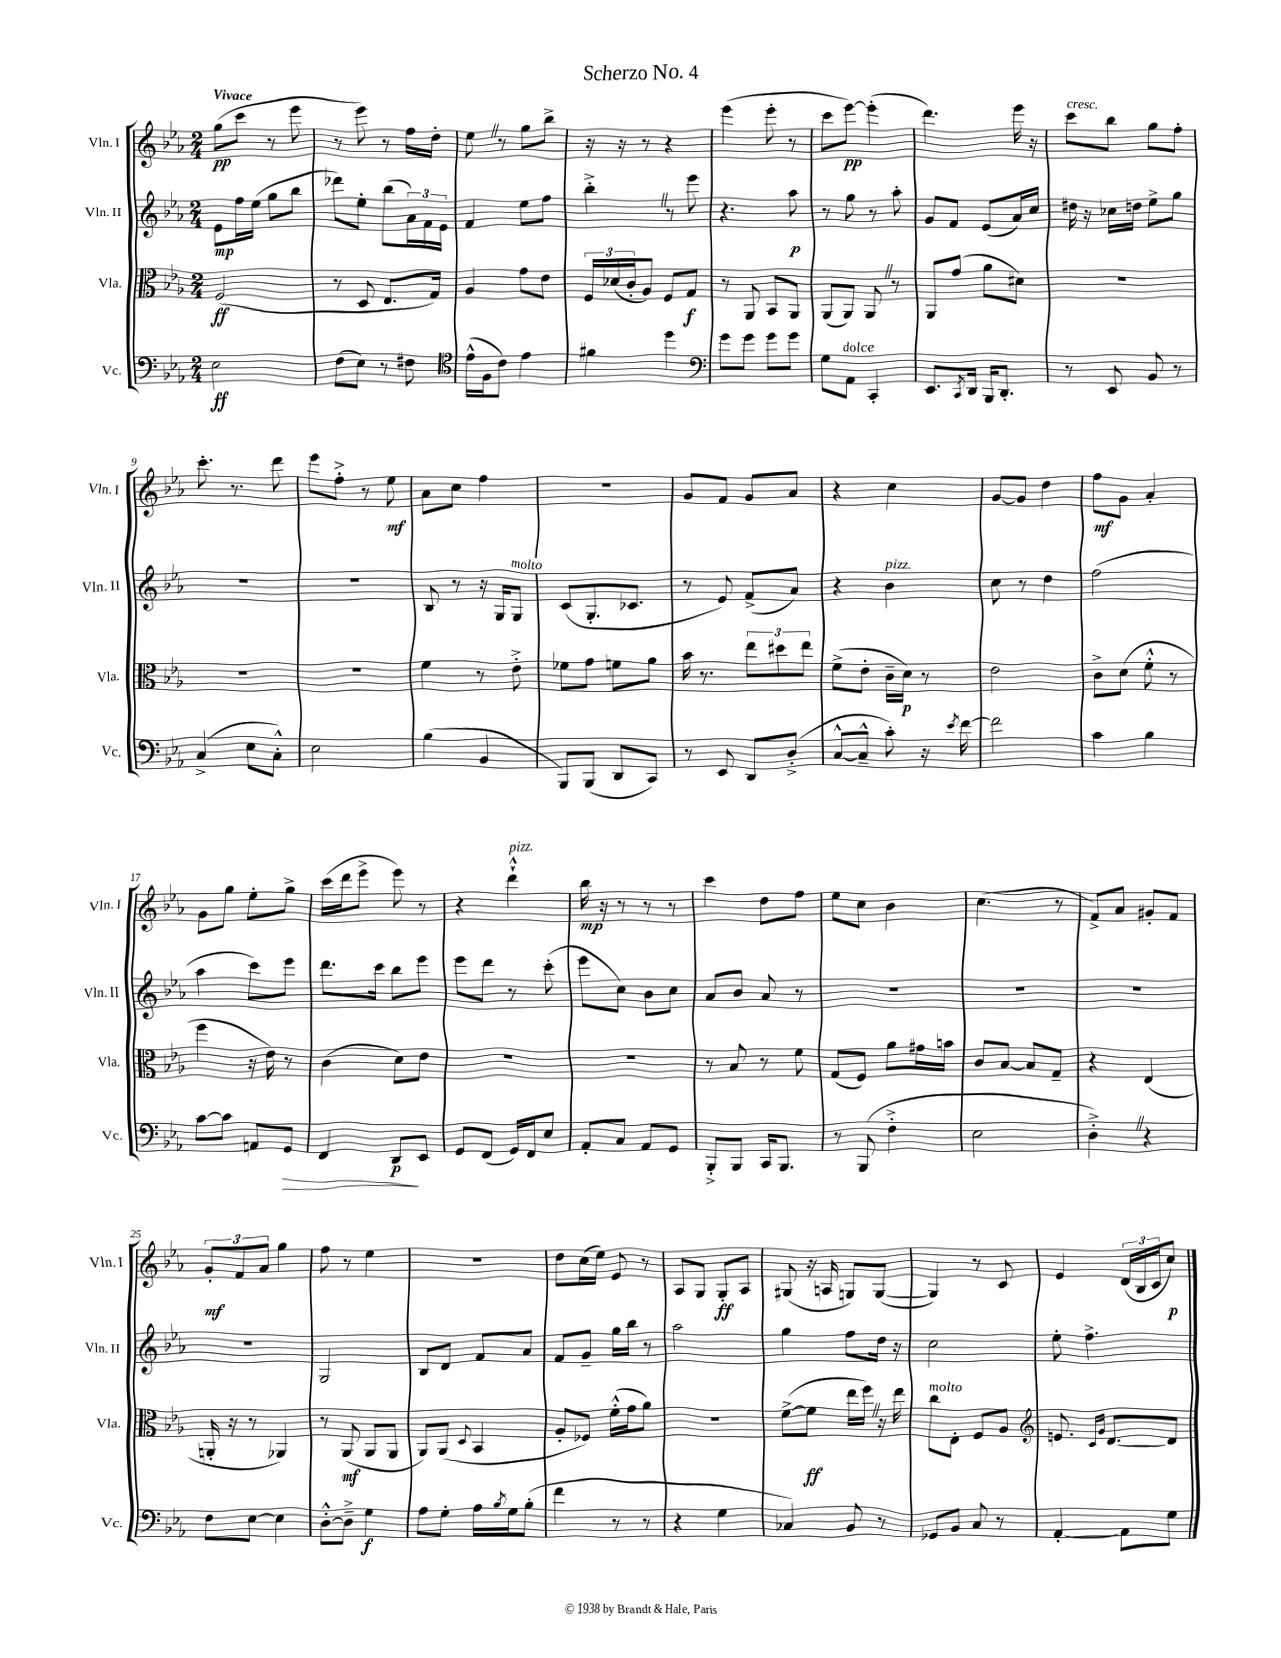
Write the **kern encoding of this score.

**kern	**kern	**kern	**kern
*staff4	*staff3	*staff2	*staff1
*clefF4	*clefC3	*clefG2	*clefG2
*k[b-e-a-]	*k[b-e-a-]	*k[b-e-a-]	*k[b-e-a-]
*M2/4	*M2/4	*M2/4	*M2/4
2E-\	(2F/	8e-\L	(8gg\L
.	.	16ff\L	8ccc\J
.	.	(16ee-\JJ	.
.	.	8gg\L	8r
.	.	8bb-\J	8eee-\
=	=	=	=
(8F\L	8r	8ddd-\L)	8r
8E-\J)	8D/	8ee-'\J	8eee-\)
8r	8.E-/L	(8bb-\L	8r
8F#\	.	24a-\L)	16ff\LL
.	.	24f\	.
.	16G/Jk)	.	16dd'\JJ
.	.	24e-\JJ	.
=	=	=	=
*clefC4	*	*	*
(16e-^^\LL	4A-/	4f/	8ee-\
16F\J	.	.	.
8c\J)	.	.	8r
4e-\	8g\L	8ee-\L	8gg\L
.	8e-\J	8ff\J	8bb-^\J
=	=	=	=
4f#\	24F/LL	4bb-'^\	16r
.	(24d-/	.	.
.	.	.	16r
.	24c'/J	.	.
.	8A-/J)	.	8r
4dd\	8F/L	8r	4r
.	8G/J	8eee-\	.
=	=	=	=
*clefF4	*	*	*
8g\L	8r	4.r	(4eee-\
8g\J	8AA-/	.	.
8g\L	8BB-/L	.	8eee-'\
8g\J	8AA-/J	8aa-\	8r
=	=	=	=
8G\L	(8AA-/L	8r	8ccc\L
8AA-\J	8AA-/J)	8gg\	[8eee-\J)
4CC'/	8AA-/	8r	(4eee-'\]
.	8r	8aa-'\	.
=	=	=	=
8.EE-/L	8AA-/L	8g/L	4.ddd\)
.	(8g/J	8f/J	.
8qCC/	.	.	.
16DD/Jk	.	.	.
16BBB-/LK	8a-\L	(8e-/L	.
8.DD'/J	.	.	.
.	8d#\J)	16a-/L)	16eee-\
.	.	16cc/JJ	16r
=	=	=	=
8r	2r	16dd#\	8ccc\L
.	.	16r	.
8EE-/	.	16cc-\LL	8bb-\J
.	.	16dd\JJ	.
8BB-/	.	8ee-^\L	8gg\L
8r	.	8gg\J	8ff'\J
=	=	=	=
(4C^/	2r	2r	8.ccc'\
.	.	.	8.r
8E-\L	.	.	.
8C'^^\J)	.	.	8ddd\
=	=	=	=
2E-\	2r	2r	8eee-\L
.	.	.	8ff'^\J
.	.	.	8r
.	.	.	8ee-\
=	=	=	=
(4B-\	4f\	8B-/	8a-\L
.	.	8r	8cc\J
4BB-/	8r	16r	4ff\
.	.	16G/LK	.
.	8e-'^\	8G/J	.
=	=	=	=
8BBB-/L)	8f-\L	(8c/L	2r
(8BBB-/J	8g\J	8.G'/	.
8DD/L	8f\L	.	.
.	.	8.c-/J	.
8CC/J)	8a-\J	.	.
=	=	=	=
8r	16b-\	8r	8g/L
.	8.r	.	.
8EE-/	.	8e-/)	8f/J
8DD/L	12ee-\L	(8f^/L	8g/L
.	12dd#\	.	.
(8D'^/J	.	8a-/J)	8a-/J
.	12ee-\J	.	.
=	=	=	=
[8C^^/L	(8f^\L	4r	4r
8C~^^/]J	8e-'\J	.	.
8c'\)	16c~\LL	4b-\	4cc\
.	16d\JJ)	.	.
16r	8r	.	.
8qe-/	.	.	.
[16f\	.	.	.
=	=	=	=
2f\]	2e-\	8cc\	[8g/L
.	.	8r	8g/]J
.	.	4dd\	4dd\
=	=	=	=
4c\	8c^\L	(2ff\	8ff\L
.	(8d\J	.	8g\J
4B-\	8f'^^\	.	4a-'/
.	8r	.	.
=	=	=	=
[8c\L	4ff\	4aa-\	8g\L
8c\]J	.	.	8gg\J
8AA/L	16r	8ccc\L)	8ee-'\L
.	16e-\)	.	.
8GG/J	8r	8eee-\J	8gg^\J
=	=	=	=
4FF/	(4c\	8.ddd\L	(16ccc\LL
.	.	.	16ddd\J
.	.	.	8eee-^\J
.	.	16ccc\Jk	.
8DD/L	8d\L)	8bb-\L	8eee-\)
8EE-/J	8e-\J	8eee-\J	8r
=	=	=	=
8GG/L	2r	8eee-\L	4r
(8FF/J	.	8ddd\J	.
16GG/LL)	.	8r	4ddd`^^\
16FF/J	.	.	.
8E-/J	.	(8ccc'\	.
=	=	=	=
8AA-'/L	2r	8eee-\L	16bb-\
.	.	.	16r
8C/J	.	8cc\J)	8r
8AA-/L	.	8b-\L	8r
8GG/J	.	8cc\J	8r
=	=	=	=
8BBB-'^/L	8r	8a-/L	4ccc\
8BBB-/J	8B-/	8b-/J	.
16CC/LK	8r	8a-/	8dd\L
8.BBB-/J	.	.	.
.	8f\	8r	8ff\J
=	=	=	=
8r	(8G/L	2r	8ee-\L
(8BBB-/	8F/J)	.	8cc\J
4F'^\	8a-\L	.	4b-\
.	16g#\L	.	.
.	16b\JJ	.	.
=	=	=	=
2E-\	8c/L	2r	(4.cc\
.	[8B-/J	.	.
.	8B-/]L	.	.
.	8G~/J	.	8r
=	=	=	=
4D'^\)	4r	2r	8f^/L)
.	.	.	8a-/J
4r	(4E-/	.	8g#'/L
.	.	.	8f/J
=	=	=	=
8F\L	16AA'/	2r	12g'/L
.	16r	.	.
.	.	.	12f/
[8E-\J	8r	.	.
.	.	.	12a-/J
4E-\]	4AA-/)	.	4gg\
=	=	=	=
[8D'^^\L	8r	2G/	8ff\
8D~^\]J	(8AA-/	.	8r
4G\	8AA-/L	.	4ee-\
.	8AA-/J	.	.
=	=	=	=
8A-\L	8AA-/L)	8B-/L	2r
8G'\J	(8AA-/J	8d/J	.
.	8qqD/	.	.
16A-\LL	4BB-/	8f/L	.
8qB-/	.	.	.
16G\J	.	.	.
(8B-'\J	.	8a-/J	.
=	=	=	=
4f\	8A-'/L	8f/L	8dd\L
.	8F-/J)	8g~/J	(16cc\L
.	.	.	16ee-\JJ)
8r	(16f'^^\LL	16gg\LL	8e-/
.	16g\J	16bb-\JJ	.
8r	8a-\J)	8r	8r
=	=	=	=
4r	2r	2aa-\	8A-/L
.	.	.	8G/J
4G\	.	.	8G'/L
.	.	.	8A-/J
=	=	=	=
4C-/)	([8f^\L	4gg\	(8G#/
.	8f\]J	.	16r
.	.	.	16A/
8BB-/	16ee-\LL	8ff\L	8G/L)
.	16ff\JJ)	.	.
8r	16r	16dd\Jk	([8G/J
.	16ee-\	16r	.
=	=	=	=
8GG-/L	8cc\L	2cc\	4G/])
8BB-/J	8E-'\J	.	.
8C/	8F/L	.	8r
8r	8A-/J	.	8c/
=	=	=	=
*	*clefG2	*	*
[4AA-'/	8.e/	8ee-'\	4e-/
.	.	4.ff^\	.
.	16qqc/LL	.	.
.	16qqg/JJ	.	.
.	[8.d/L	.	.
8AA-\]L	.	.	(24d/LL
.	.	.	24B-/
.	.	.	24c/J
8G\J	8d/]J	.	8cc/J)
==	==	==	==
*-	*-	*-	*-
